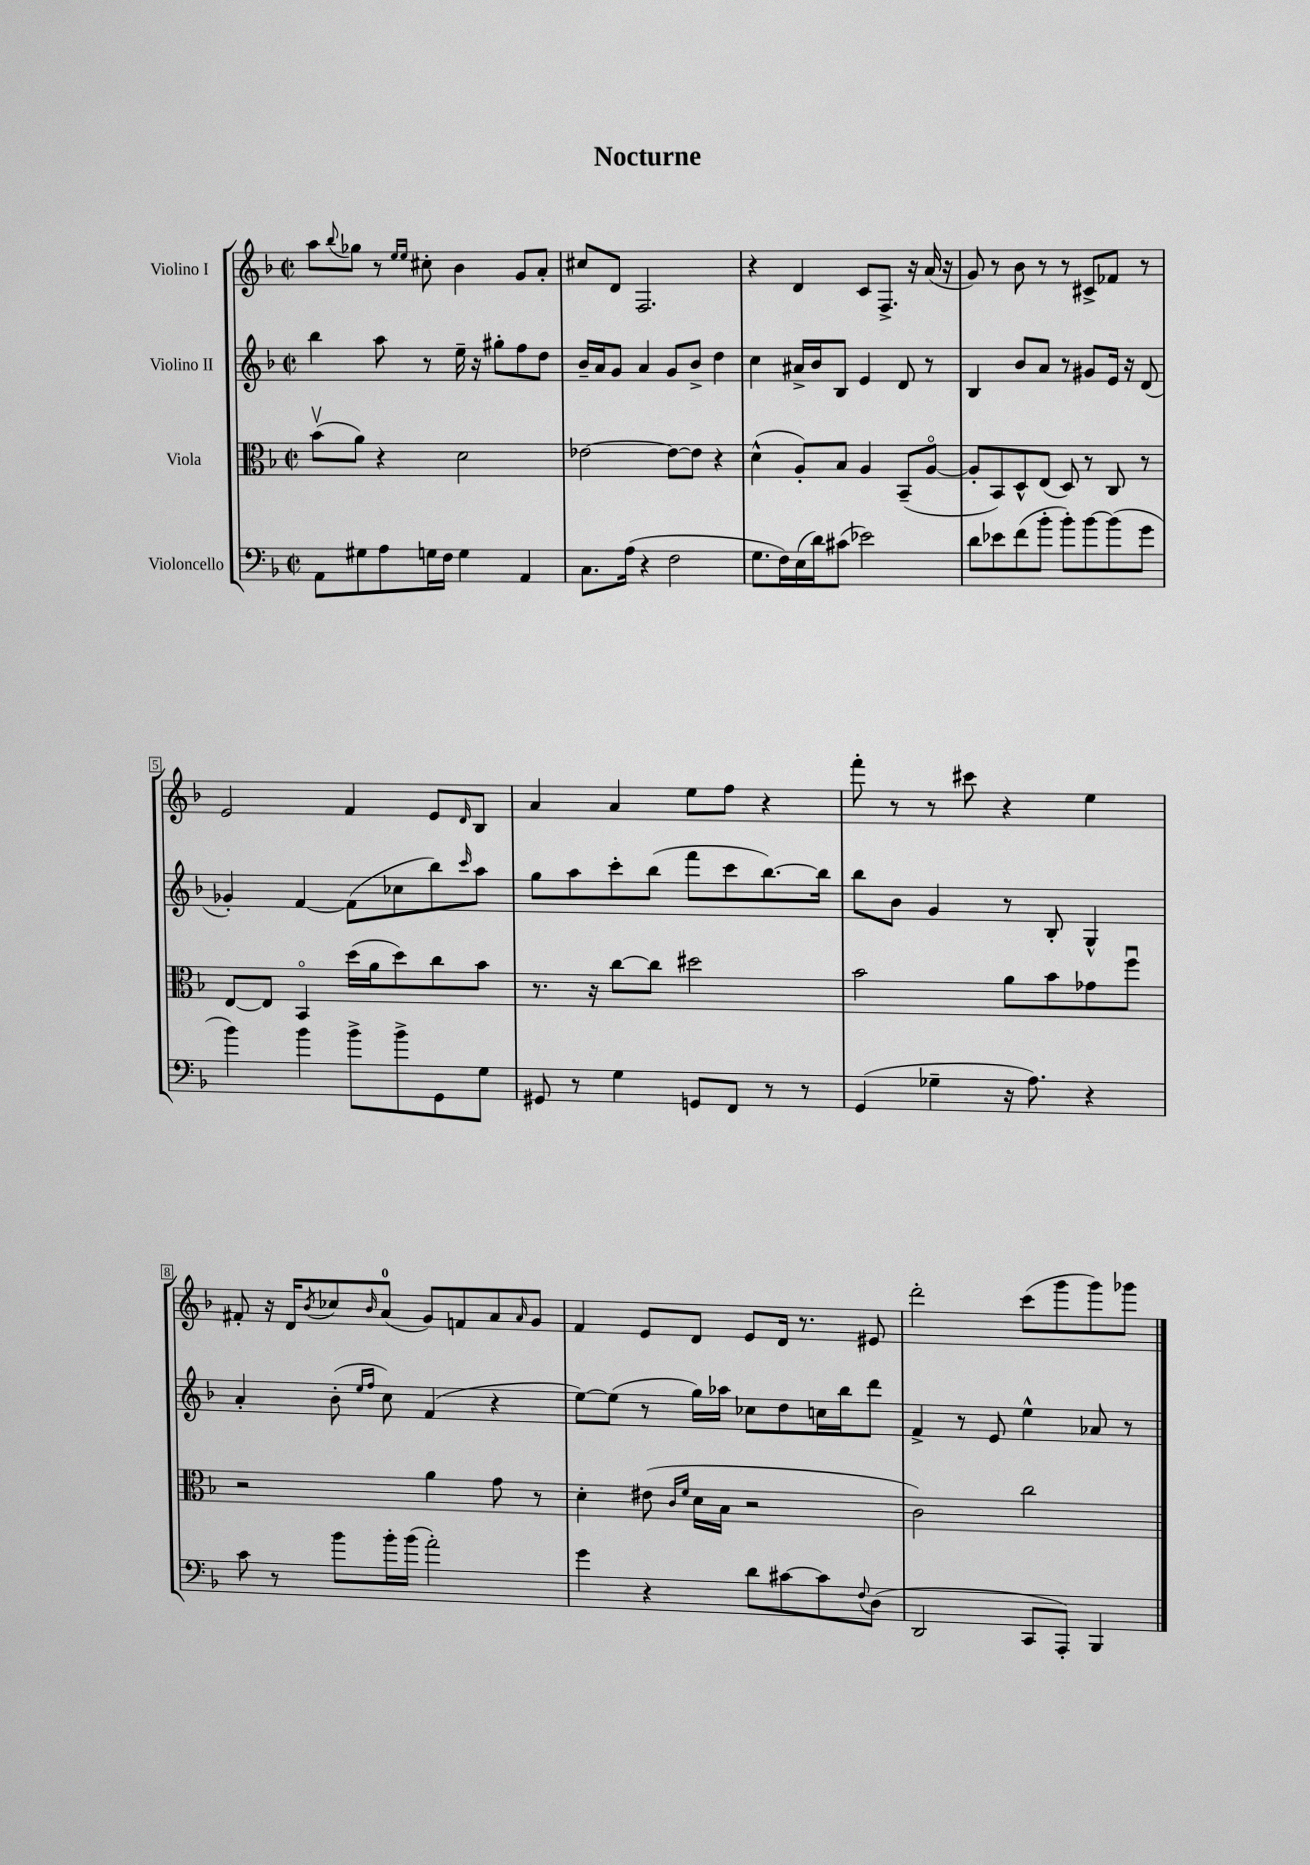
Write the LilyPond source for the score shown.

\header { title = "Nocturne" }
<<
\new StaffGroup <<
\new Staff = "s0" \with { instrumentName = "Violino I" } {
    \clef treble \key f \major \defaultTimeSignature \time 2/2
    a''8 \appoggiatura { bes''8 } ges''8 r8 \grace { e''16 e''16 } cis''8-. bes'4 g'8 a'8-. |
    cis''8 d'8 f2. |
    r4 d'4 c'8 f8.-> r16 a'16( r16 |
    g'8) r8 bes'8 r8 r8 cis'8-> fes'8 r8 |
    e'2 f'4 e'8 \grace { d'16 } bes8 |
    a'4 a'4 e''8 f''8 r4 |
    f'''8-. r8 r8 cis'''8 r4 e''4 |
    fis'8-. r16 d'16 \acciaccatura { bes'8 } ces''8 \grace { bes'16 } a'8-0( g'8) f'8 a'8 \grace { a'16 } g'8 |
    f'4 e'8 d'8 e'8 d'16 r8. eis'8 |
    d'''2-. c'''8( g'''8 g'''8) ges'''8 \bar "|." |
}
\new Staff = "s1" \with { instrumentName = "Violino II" } {
    \clef treble \key f \major \defaultTimeSignature \time 2/2
    bes''4 a''8 r8 e''16-- r16 gis''8-. f''8 d''8 |
    bes'16-- a'16 g'8 a'4 g'8 bes'8-> d''4 |
    c''4 ais'16-> bes'16 bes8 e'4 d'8 r8 |
    bes4 bes'8 a'8 r8 gis'8 e'16 r16 d'8( |
    ges'4-.) f'4~ f'8( ces''8 bes''8) \grace { c'''16 } a''8 |
    g''8 a''8 c'''8-. bes''8( f'''8 c'''8 bes''8.~) bes''16 |
    bes''8 bes'8 g'4 r8 bes8-. g4-^ |
    a'4-. bes'8-.( \grace { e''16 f''16 } c''8) f'4( r4 |
    e''8~) e''8( r8 g''16) aes''16 ces''8 d''8 c''16 bes''16 d'''8 |
    f'4-> r8 e'8 e''4-^ aes'8 r8 \bar "|." |
}
\new Staff = "s2" \with { instrumentName = "Viola" } {
    \clef alto \key f \major \defaultTimeSignature \time 2/2
    bes'8\upbow( a'8) r4 d'2 |
    ees'2~ ees'8~ ees'8 r4 |
    d'4-^( a8-.) bes8 a4 bes,8--( a8~\flageolet |
    a8-. bes,8) d8-^ e8( d8) r8 c8 r8 |
    e8~ e8 bes,4\flageolet d''16( a'16 d''8) c''8 bes'8 |
    r8. r16 c''8~ c''8 dis''2 |
    bes'2 a'8 bes'8 ges'8 f''8\downbow |
    r2 a'4 g'8 r8 |
    d'4-. eis'8( \grace { c'16 f'16 } d'16 bes16 r2 |
    c'2) c''2 \bar "|." |
}
\new Staff = "s3" \with { instrumentName = "Violoncello" } {
    \clef bass \key f \major \defaultTimeSignature \time 2/2
    a,8 gis8 a8 g16 f16 g4 a,4 |
    c8. a16( r4 f2 |
    g8. f16) e16( d'16) cis'8( ees'2) |
    d'8 ees'8 f'8( bes'8-. bes'8-.) bes'8~ bes'8( g'8 |
    bes'4) bes'4 bes'8-> bes'8-> g,8 g8 |
    gis,8 r8 g4 g,8 f,8 r8 r8 |
    g,4( ges4-- r16 a8.) r4 |
    c'8 r8 bes'8 bes'16-. bes'16( a'2-.) |
    g'4 r4 d'8 cis'8~ cis'8 \appoggiatura { f8 } d8( |
    d,2 c,8 a,,8-.) bes,,4 \bar "|." |
}
>>
>>
\layout { \context { \Score \override BarNumber.stencil = #(make-stencil-boxer 0.1 0.3 ly:text-interface::print) } }
